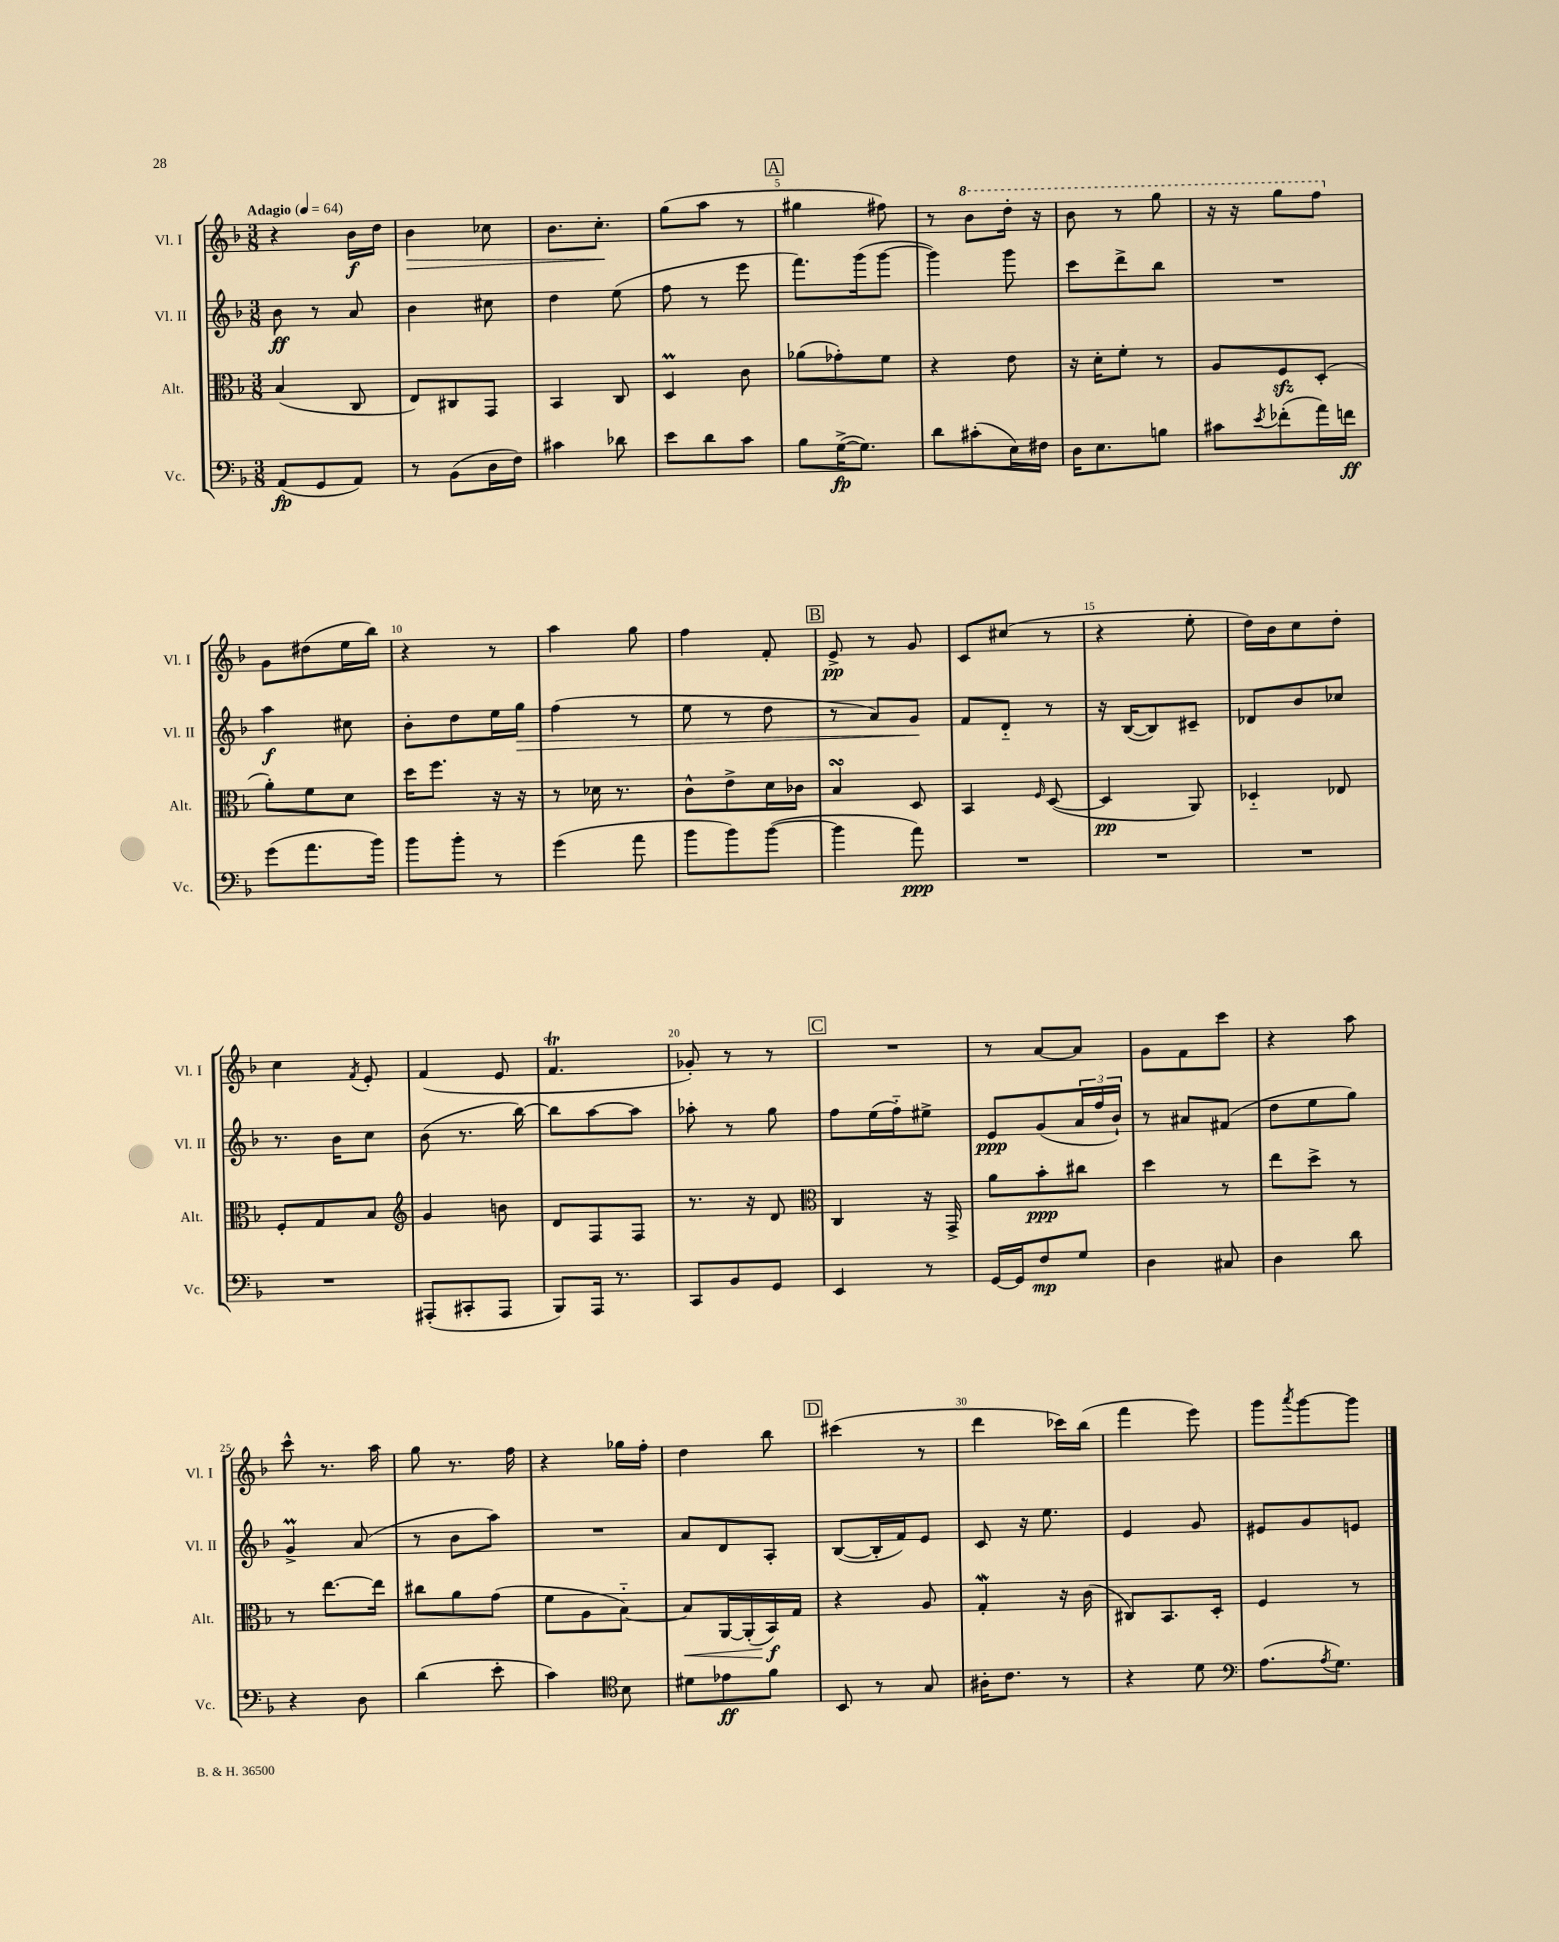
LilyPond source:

<<
\new StaffGroup <<
\new Staff = "s0" \with { instrumentName = "Vl. I" shortInstrumentName = "Vl. I" } {
    \clef treble \key f \major \numericTimeSignature \time 3/8 \tempo "Adagio" 4 = 64
    r4 bes'16\f d''16 |
    bes'4\> ces''8 |
    bes'8. c''8.-.\! |
    g''8( a''8 r8 |
    \mark \markup { \box "A" } gis''4 fis''8) |
    r8 \ottava #1 bes''8 d'''16-. r16 |
    bes''8 r8 g'''8 |
    r16 r16 g'''8 f'''8 \ottava #0 |
    g'8 dis''8( e''16 bes''16) |
    r4 r8 |
    a''4 g''8 |
    f''4 f'8-. |
    \mark \markup { \box "B" } e'8->\pp r8 g'8 |
    c'8 cis''8( r8 |
    r4 e''8-. |
    d''16) bes'16 c''8 d''8-. |
    c''4 \acciaccatura { f'8 } e'8-. |
    f'4( e'8 |
    f'4.\trill |
    ges'8-.) r8 r8 |
    \mark \markup { \box "C" } R4. |
    r8 a'8~ a'8 |
    g'8 f'8 c'''8 |
    r4 a''8 |
    c'''8-^ r8. a''16 |
    g''8 r8. f''16 |
    r4 ges''16 f''16-. |
    d''4 bes''8 |
    \mark \markup { \box "D" } cis'''4( r8 |
    d'''4 ces'''16) bes''16( |
    f'''4 e'''8) |
    g'''8 \acciaccatura { a'''8 } g'''8~ g'''8 \bar "|." |
}
\new Staff = "s1" \with { instrumentName = "Vl. II" shortInstrumentName = "Vl. II" } {
    \clef treble \key f \major \numericTimeSignature \time 3/8
    bes'8\ff r8 a'8 |
    bes'4 cis''8 |
    d''4 e''8( |
    f''8 r8 e'''8 |
    \mark \markup { \box "A" } f'''8.) g'''16( g'''8~ |
    g'''4) g'''8 |
    c'''8 d'''8-> bes''8 |
    R4. |
    a''4\f cis''8 |
    bes'8-. d''8 e''16 g''16\> |
    f''4( r8 |
    e''8 r8 d''8 |
    \mark \markup { \box "B" } r8 a'8) g'8\! |
    f'8 d'8-_ r8 |
    r16 bes16~( bes8) cis'8-- |
    des'8 bes'8 ces''8 |
    r8. bes'16 c''8 |
    bes'8( r8. bes''16~) |
    bes''8 a''8~ a''8 |
    aes''8-. r8 g''8 |
    \mark \markup { \box "C" } f''8 e''16( f''16-_) eis''8-> |
    e'8\ppp g'8( \tuplet 3/2 { a'16 f''16 bes'16-!) } |
    r8 ais'8 fis'8( |
    d''8 e''8 g''8) |
    g'4->\prall a'8( |
    r8 bes'8 a''8) |
    R4. |
    a'8 d'8 a8-. |
    \mark \markup { \box "D" } bes8~( bes16-. f'16) e'8 |
    c'8 r16 e''8. |
    e'4 g'8 |
    eis'8 g'8 e'8 \bar "|." |
}
\new Staff = "s2" \with { instrumentName = "Alt." shortInstrumentName = "Alt." } {
    \clef alto \key f \major \numericTimeSignature \time 3/8
    bes4( c8 |
    e8) cis8 g,8 |
    bes,4 c8 |
    d4\prall c'8 |
    \mark \markup { \box "A" } aes'8( ges'8-.) f'8 |
    r4 e'8 |
    r16 d'16-. f'8-. r8 |
    a8 f8\sfz d8-.( |
    a'8-.) f'8 d'8 |
    d''16 f''8. r16 r16 |
    r8 des'16 r8. |
    c'8-^ e'8-> d'16 ces'16 |
    \mark \markup { \box "B" } bes4\turn d8 |
    bes,4 \grace { f16 } d8~( |
    d4\pp a,8) |
    des4-_ ees8 |
    f8-. g8 bes8 |
    \clef treble g'4 b'8 |
    d'8 f8 f8 |
    r8. r16 d'8 |
    \mark \markup { \box "C" } \clef alto c4 r16 g,16-> |
    a'8 bes'8-.\ppp cis''8 |
    d''4 r8 |
    e''8 d''8-> r8 |
    r8 e''8.~ e''16 |
    cis''8 a'8 g'8( |
    f'8 a8 bes8~-_) |
    bes8\< a,16~ a,16-.( bes,16\f\!) g16 |
    \mark \markup { \box "D" } r4 a8 |
    g4-.\mordent r16 c'16( |
    cis8) bes,8. d16-. |
    f4 r8 \bar "|." |
}
\new Staff = "s3" \with { instrumentName = "Vc." shortInstrumentName = "Vc." } {
    \clef bass \key f \major \numericTimeSignature \time 3/8
    a,8\fp( g,8 a,8) |
    r8 bes,8( d16 f16) |
    cis'4 des'8 |
    e'8 d'8 c'8 |
    \mark \markup { \box "A" } bes8 g16~->\fp( g8.) |
    d'8 cis'8-.( e16) fis16 |
    d16 e8. b8 |
    cis'8 \acciaccatura { e'8 } fes'8-.( a'16) f'16\ff |
    g'8( a'8. bes'16) |
    bes'8 bes'8-. r8 |
    g'4( a'8 |
    bes'8 bes'8) bes'8~( |
    \mark \markup { \box "B" } bes'4 a'8\ppp) |
    R4. |
    R4. |
    R4. |
    R4. |
    ais,,8-.( cis,8-. ais,,8 |
    bes,,8) a,,16 r8. |
    c,8 bes,8 g,8 |
    \mark \markup { \box "C" } e,4 r8 |
    g,16~ g,16 f8\mp g8 |
    d4 cis8 |
    d4 d'8 |
    r4 d8 |
    d'4( e'8-. |
    c'4) \clef tenor bes8 |
    dis'8 ees'8\ff f'8 |
    \mark \markup { \box "D" } bes,8 r8 g8 |
    ais16-. c'8. r8 |
    r4 d'8 |
    \clef bass a8.( \acciaccatura { a8 } g8.) \bar "|." |
}
>>
>>
\layout { \context { \Score \override BarNumber.break-visibility = ##(#f #t #t) barNumberVisibility = #(every-nth-bar-number-visible 5) } }
